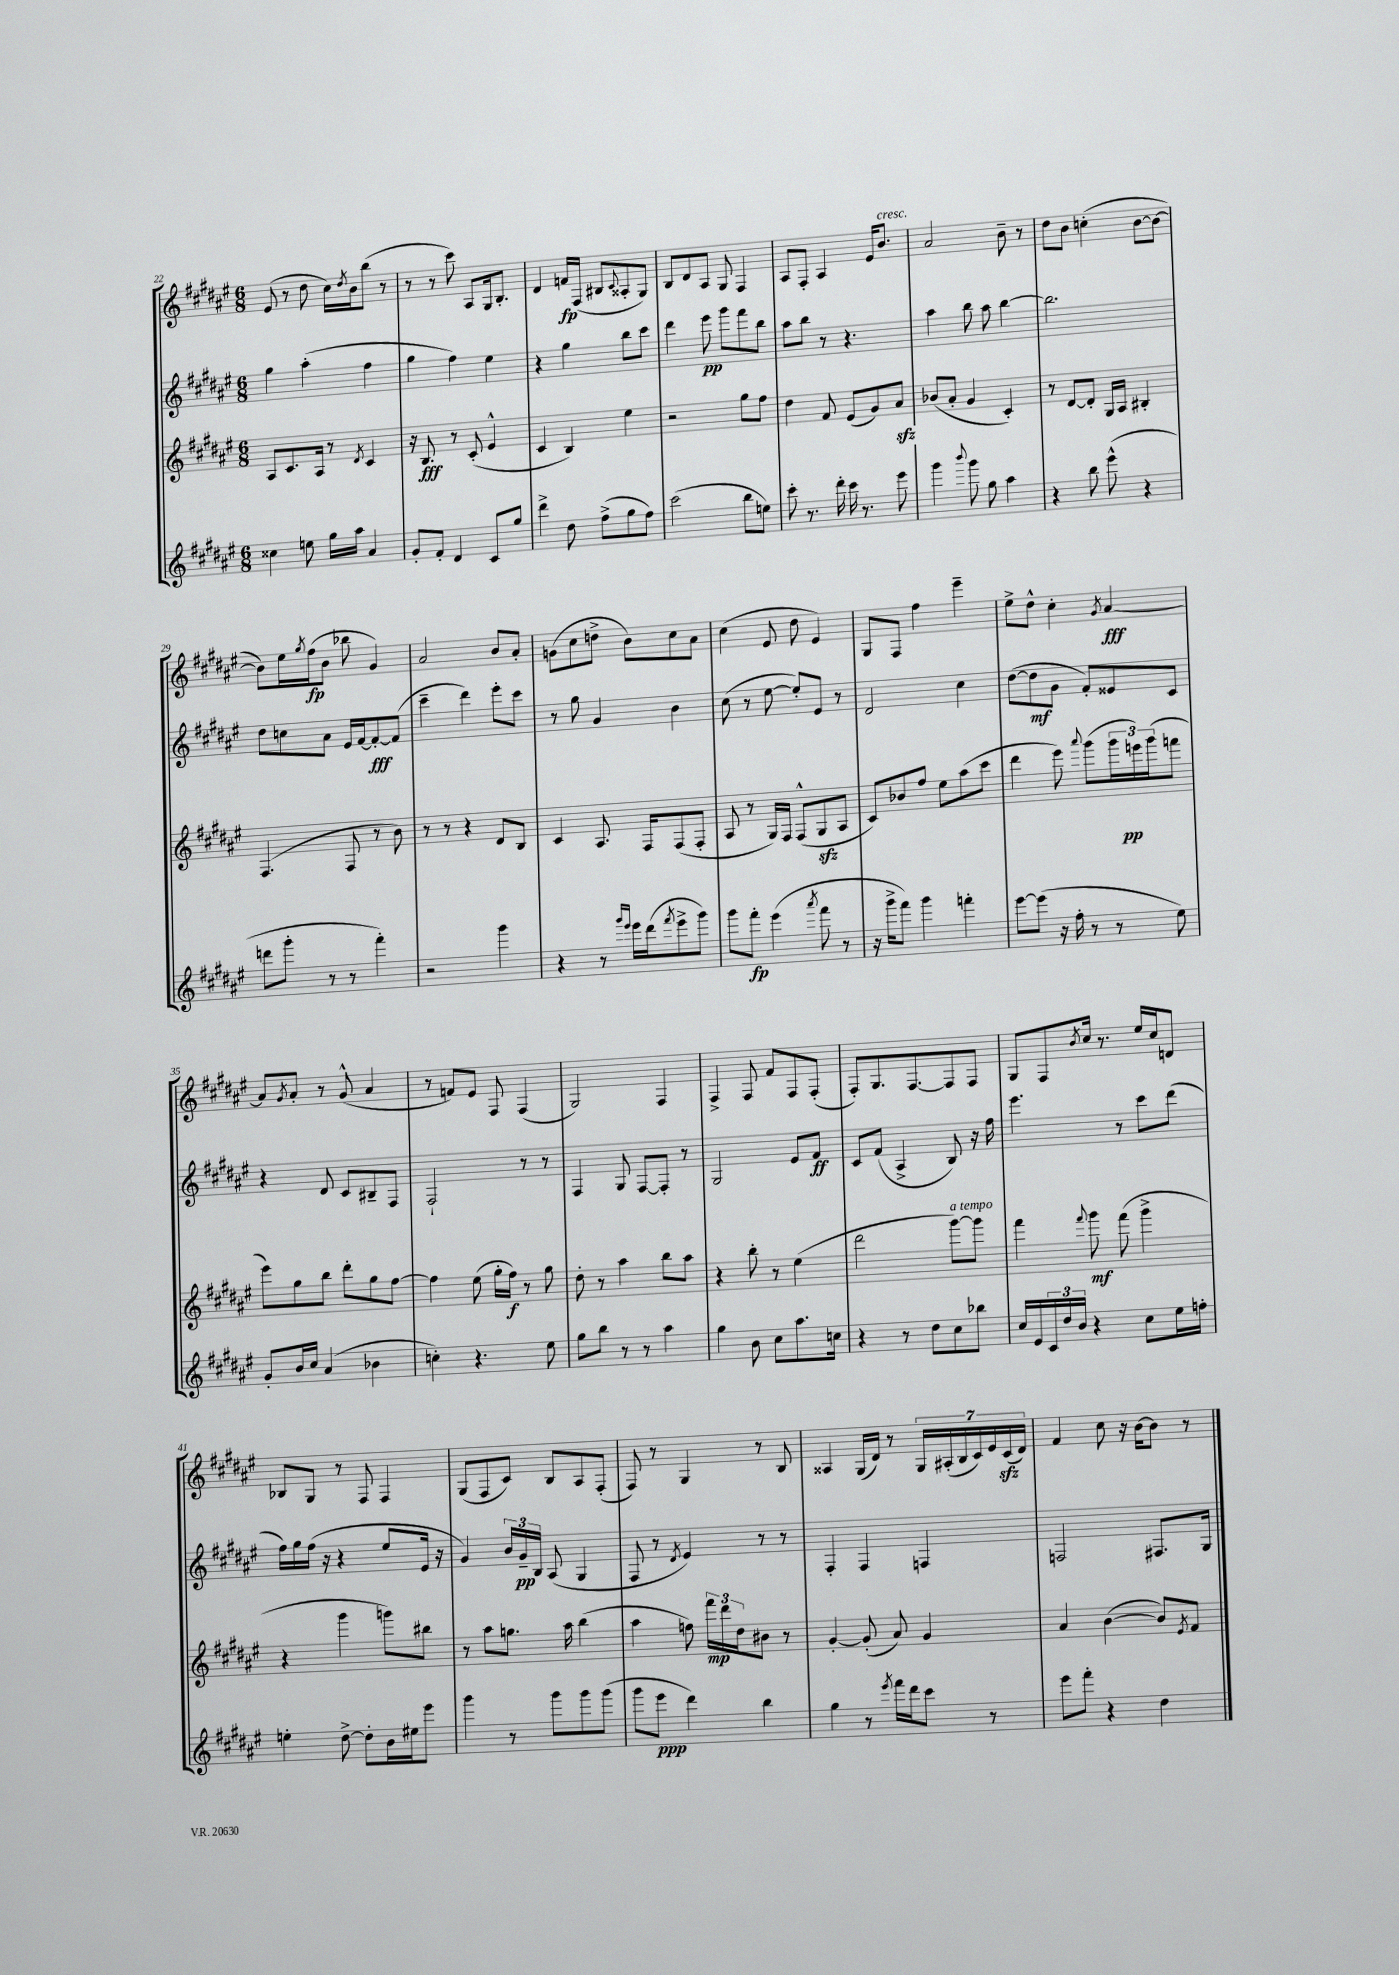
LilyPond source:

<<
\new StaffGroup <<
\new Staff = "s0" {
    \clef treble \key fis \major \numericTimeSignature \time 6/8
    eis'8( r8 dis''8 cis''16) \acciaccatura { dis''8 } b'16 b''8( r8 |
    r8 r8 cis'''8) ais8 gis16 b8.-. |
    dis'4 f'16\fp fis16( bis8 \appoggiatura { cis'8 } aisis8-. gis8) |
    b8 dis'8 ais8 gis8 fis4 |
    ais8 fis8-. ais4 eis'16 b'8.^\markup { \italic "cresc." } |
    ais'2 b'8-- r8 |
    dis''8 b'8 c''4-.( b'8~ b'8~ |
    b'8) eis''16 \acciaccatura { gis''8 } fis''16\fp( b'8 bes''8 gis'4) |
    ais'2 b'8 ais'8-. |
    g'8( cis''8 d''8-> b'8) cis''8 ais'8 |
    cis''4( eis'8 dis''8 eis'4) |
    gis8 fis8 fis''4 eis'''4-- |
    eis''8-> dis''8-^ cis''4-. \acciaccatura { gis'8 } ais'4~\fff |
    ais'8 \acciaccatura { gis'8 } ais'8-. r8 gis'8-^( ais'4 |
    r8 f'8) eis'8 fis8 fis4( |
    gis2) fis4 |
    fis4-> fis8 fis'8 fis8 fis8-.( |
    fis8-.) gis8. fis8.~ fis8 fis8 |
    gis8 fis8 \acciaccatura { b'8 } cis''16 r8. eis''16 cis''16 d'8 |
    bes8 gis8 r8 fis8 fis4 |
    gis8( fis8 cis'8) b8 ais8 fis8-.( |
    fis8) r8 gis4 r8 b8 |
    aisis4 gis16( dis'16) r8 \tuplet 7/4 { gis16 ais16-.( b16 cis'16) eis'16 cis'16\sfz( dis'16) } |
    fis'4 cis''8 r16 b'16~ b'8 r8 \bar "|." |
}
\new Staff = "s1" {
    \clef treble \key fis \major \numericTimeSignature \time 6/8
    gis''4 ais''4-.( fis''4 |
    gis''4 fis''4) eis''4 |
    r4 gis''4 b''8 cis'''8 |
    dis'''4 eis'''8\pp gis'''8 fis'''8 b''8 |
    ais''8 b''8 r8 r4. |
    ais''4 b''8 ais''8 b''4~ |
    b''2. |
    dis''8 c''8 ais'8 eis'16 fis'16~ fis'8~-.\fff fis'8( |
    cis'''4-- dis'''4) eis'''8-. cis'''8 |
    r8 gis''8 gis'4 b'4 |
    cis''8( r8 eis''8~ eis''8-.) eis'8 r8 |
    dis'2 cis''4 |
    dis''8~( dis''8\mf gis'8 fis'8-.) eisis'8 cis'8 |
    r4 dis'8 cis'8 bis8-- fis8 |
    fis2-! r8 r8 |
    fis4 gis8 fis8~ fis8-. r8 |
    gis2 eis'8 fis'8\ff |
    cis'8 fis'8( ais4-> b8) r16 fis''16 |
    eis'''4. r8 cis'''8 dis'''8( |
    fis''16) gis''16 fis''16( r16 r4 eis''8 eis'16 r16 |
    gis'4) \tuplet 3/2 { b'16 gis'16--\pp b16 } ais8( gis4 |
    fis8 r8 \acciaccatura { dis'8 } eis'4) r8 r8 |
    fis4-. fis4 f4 |
    f2 fis8. gis16 \bar "|." |
}
\new Staff = "s2" {
    \clef treble \key fis \major \numericTimeSignature \time 6/8
    ais8 cis'8. ais16 r8 \acciaccatura { dis'8 } cis'4 |
    r16 b8.\fff r8 cis'8-.( eis'4-^ |
    cis'4 b4) eis''4 |
    r2 gis''8 fis''8 |
    dis''4 fis'8 eis'8( gis'8) ais'8\sfz |
    bes'8( ais'8-. gis'4 cis'4-.) |
    r8 dis'8~ dis'8-. gis16 ais16 bis4-. |
    fis4.( fis8 r8 b'8) |
    r8 r8 r4 dis'8 b8 |
    cis'4 ais8. fis16 fis8( fis8-. |
    ais8 r8 gis16) fis16 fis8-^( gis8\sfz ais8 |
    cis'8) bes'8 fis''8 eis''8 ais''8( cis'''8 |
    dis'''4 eis'''8) \appoggiatura { ais'''8 } gis'''8( \tuplet 3/2 { gis'''16 e'''16\pp) gis'''16( } f'''8 |
    eis'''8) gis''8 b''8 dis'''8-. gis''8 fis''8~ |
    fis''4 eis''8( gis''16-. fis''16\f) r8 gis''8 |
    dis''8-. r8 ais''4 b''8 ais''8 |
    r4 b''8-. r8 eis''4( |
    dis'''2 gis'''8~^\markup { \italic "a tempo" }) gis'''8 |
    fis'''4 \appoggiatura { fis'''8 } gis'''8\mf fis'''8( gis'''4-> |
    r4 gis'''4 g'''8) bis''8 |
    r8 ais''8 g''8. ais''16 b''4( |
    ais''4 f''8) \tuplet 3/2 { fis'''16\mp dis'''16 dis''16 } bis'8 r8 |
    gis'4~-. gis'8-.( ais'8) gis'4 |
    ais'4 b'4~( b'8) \acciaccatura { eis'8 } fis'8 \bar "|." |
}
\new Staff = "s3" {
    \clef treble \key fis \major \numericTimeSignature \time 6/8
    cisis''4 e''8 gis''16 ais''16 ais'4 |
    gis'8-. fis'8-. dis'4 cis'8 gis''8 |
    dis'''4-> dis''8 fis''8->( gis''8 fis''8) |
    cis'''2( b''8 e''8) |
    cis'''8-. r8. dis'''16-. cis'''16 r8. eis'''8 |
    gis'''4 \appoggiatura { b'''8 } gis'''8 gis''8 ais''4 |
    r4 b''8 eis'''8-^( r4 |
    d'''8 gis'''8-. r8 r8 fis'''4-.) |
    r2 gis'''4 |
    r4 r8 \grace { gis'''16 eis'''16 } eis'''16 dis'''16( \acciaccatura { fis'''8 } eis'''8-> gis'''8) |
    gis'''8 fis'''8-.\fp eis'''4( \acciaccatura { ais'''8 } fis'''8 r8 |
    r16 gis'''16-> fis'''8) gis'''4 f'''4-. |
    eis'''8~ eis'''8( r16 fis''16-. r8 r8 eis''8) |
    gis'8-. b'16 cis''16 ais'4( bes'4 |
    c''4-.) r4. eis''8 |
    gis''8 b''8 r8 r8 ais''4 |
    gis''4 b'8 cis''8 ais''8. c''16 |
    r4 r8 dis''8 cis''8 bes''8 |
    cis''16 eis'16 \tuplet 3/2 { cis'16 dis''16 b'16 } r4 cis''8 eis''16 f''16-. |
    e''4-. dis''8~-> dis''8-. b'16 eis''16 eis'''8 |
    gis'''4 r8 gis'''8 gis'''8 gis'''8( |
    gis'''8 eis'''8\ppp dis'''4) b''4 |
    gis''4 r8 \acciaccatura { eis'''8 } fis'''16 dis'''16 cis'''8 r8 |
    eis'''8 fis'''8-. r4 dis''4 \bar "|." |
}
>>
>>
\layout { \context { \Score currentBarNumber = #22 } }
